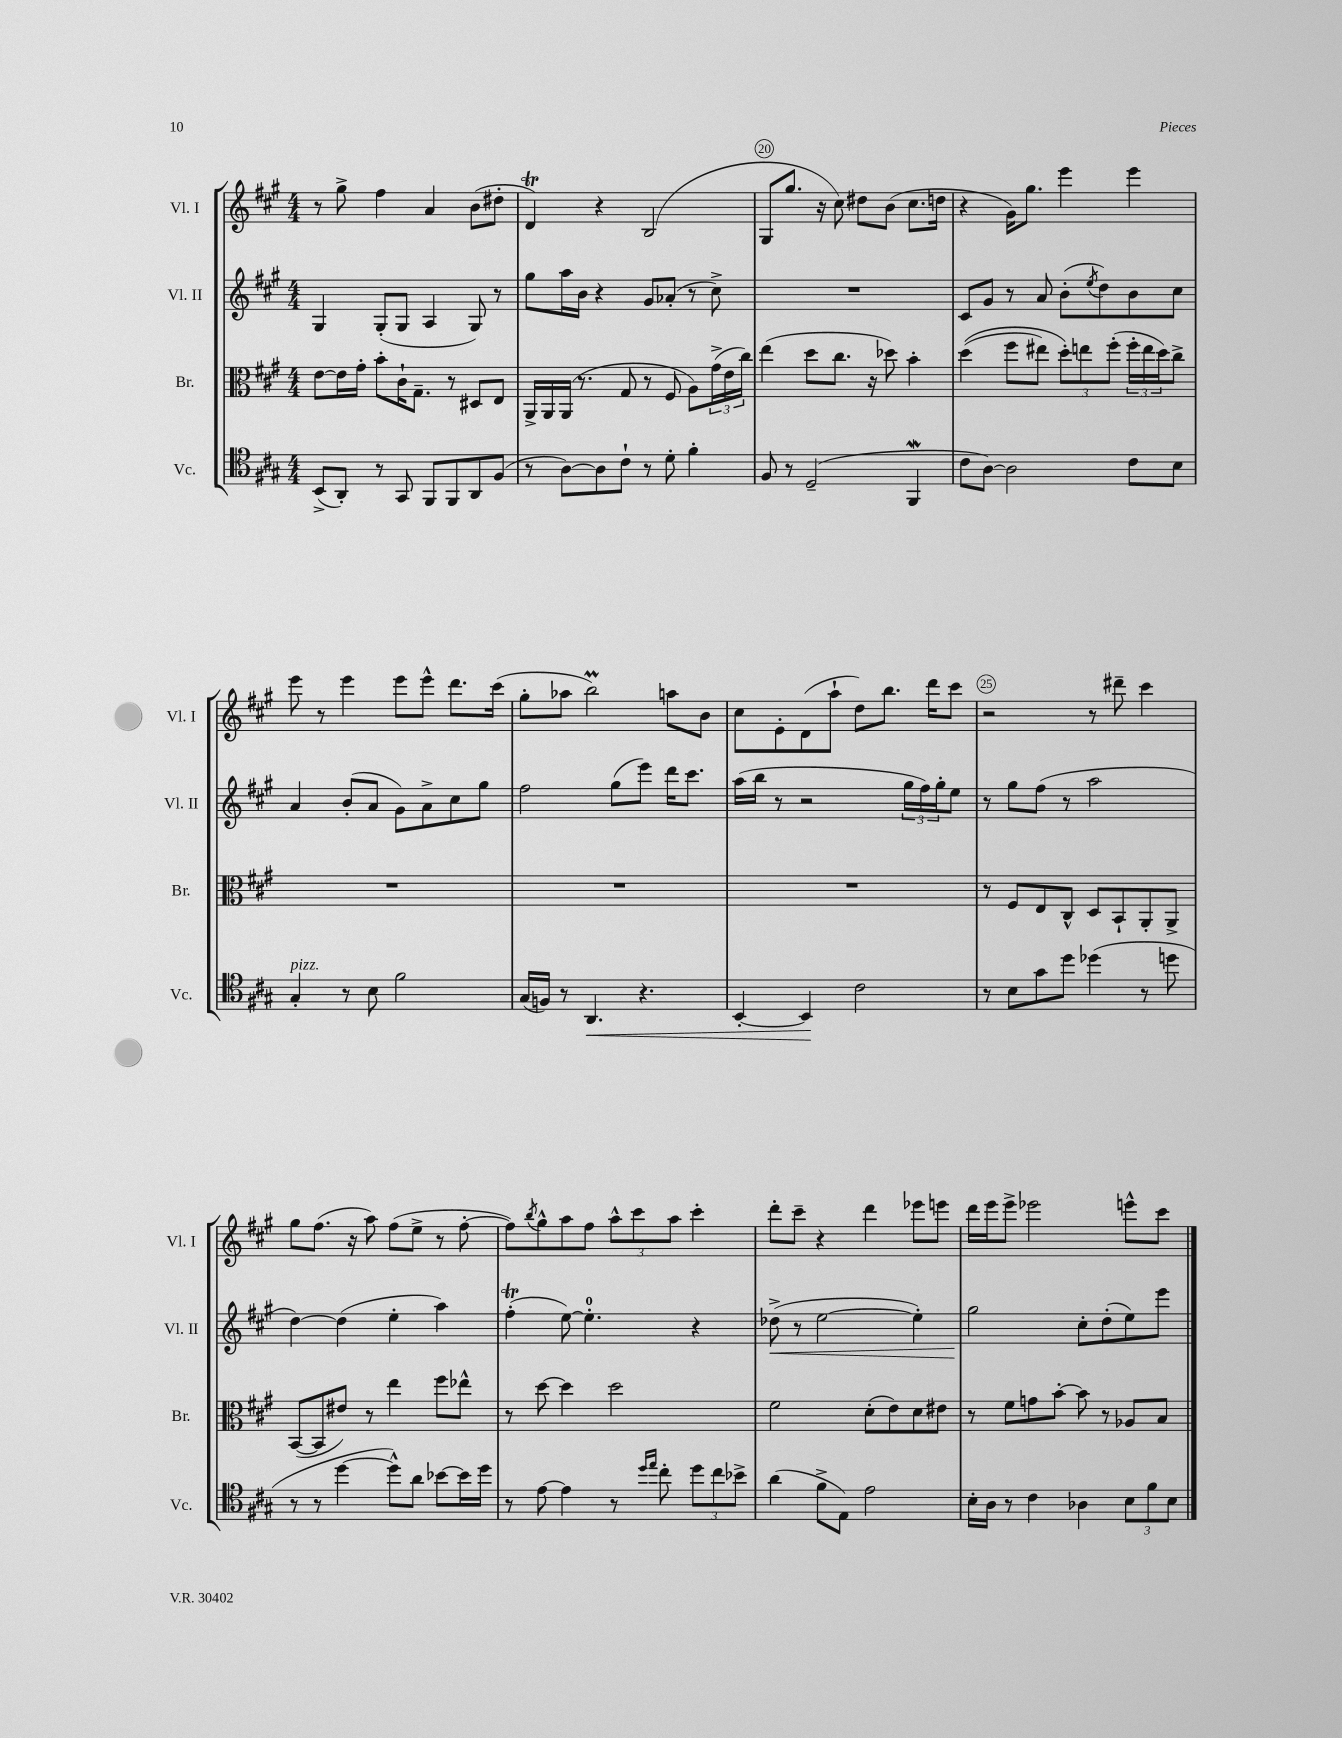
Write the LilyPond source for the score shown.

<<
\new StaffGroup <<
\new Staff = "s0" \with { instrumentName = "Vl. I" shortInstrumentName = "Vl. I" } {
    \clef treble \key a \major \numericTimeSignature \time 4/4
    r8 gis''8-> fis''4 a'4 b'8( dis''8-. |
    d'4\trill) r4 b2( |
    gis8 gis''8. r16 cis''8) dis''8 b'8( cis''8. d''16 |
    r4 gis'16) gis''8. e'''4 e'''4 |
    e'''8 r8 e'''4 e'''8 e'''8-^ d'''8. cis'''16( |
    gis''8-. aes''8 b''2\prall) a''8 b'8 |
    cis''8 e'8-. d'8( a''8-! d''8) b''8. d'''16 cis'''8 |
    r2 r8 dis'''8-- cis'''4 |
    gis''8 fis''8.( r16 a''8) fis''8( e''8-> r8 fis''8~-. |
    fis''8) \acciaccatura { b''8 } gis''8-^ a''8 fis''8 \tuplet 3/2 { a''8-^ cis'''8 a''8 } cis'''4-. |
    d'''8-. cis'''8-- r4 d'''4 ees'''8 e'''8 |
    d'''16 e'''16 e'''8-> ees'''2 e'''8-^ cis'''8 \bar "|." |
}
\new Staff = "s1" \with { instrumentName = "Vl. II" shortInstrumentName = "Vl. II" } {
    \clef treble \key a \major \numericTimeSignature \time 4/4
    gis4 gis8-.( gis8 a4 gis8) r8 |
    gis''8 a''16 b'16 r4 gis'8 aes'8-.( r8 cis''8->) |
    R1 |
    cis'8 gis'8 r8 a'8 b'8-.( \acciaccatura { e''8 } d''8) b'8 cis''8 |
    a'4 b'8-.( a'8 gis'8) a'8-> cis''8 gis''8 |
    fis''2 gis''8( e'''8) d'''16 cis'''8. |
    a''16( b''16 r8 r2 \tuplet 3/2 { gis''16 fis''16) gis''16-. } e''8 |
    r8 gis''8 fis''8( r8 a''2 |
    d''4~) d''4( e''4-. a''4) |
    fis''4-.\trill( e''8~) e''4.-0-. r4 |
    des''8->\<( r8 e''2~ e''4-.) |
    gis''2\! cis''8-. d''8-.( e''8) e'''8 \bar "|." |
}
\new Staff = "s2" \with { instrumentName = "Br." shortInstrumentName = "Br." } {
    \clef alto \key a \major \numericTimeSignature \time 4/4
    e'8~ e'16 gis'16-. b'8-. cis'16-! gis8.-- r8 dis8 e8 |
    a,16-> a,16 a,16( r8. gis8 r8 fis8 a8) \tuplet 3/2 { gis'16->( e'16 cis''16) } |
    e''4( d''8 cis''8. r16 des''8) b'4-. |
    d''4(\( fis''8 eis''8) \tuplet 3/2 { d''8-.\) e''8 fis''8-.( } \tuplet 3/2 { fis''16-. e''16 d''16) } cis''8-> |
    R1 |
    R1 |
    R1 |
    r8 fis8 e8 cis8-^ d8 b,8-! a,8-. a,8-> |
    b,8~( b,8 eis'8) r8 e''4 fis''8 ees''8-^ |
    r8 d''8~ d''4 d''2 |
    fis'2 d'8-.( e'8) d'8 eis'8 |
    r8 fis'8 g'8 b'8~-. b'8 r8 aes8 b8 \bar "|." |
}
\new Staff = "s3" \with { instrumentName = "Vc." shortInstrumentName = "Vc." } {
    \clef tenor \key a \major \numericTimeSignature \time 4/4
    b,8->( a,8-.) r8 gis,8 fis,8 fis,8 a,8 fis8( |
    r8 a8~) a8 cis'8-! r8 d'8-. fis'4-. |
    fis8 r8 d2--( fis,4\mordent |
    cis'8 a8~) a2 cis'8 b8 |
    gis4-.^\markup { \italic "pizz." } r8 b8 fis'2 |
    gis16( f16) r8 a,4.\< r4. |
    b,4~-. b,4\! cis'2 |
    r8 b8 gis'8 d''8 des''4( r8 d''8 |
    r8 r8 d''4~ d''8-^) a'8 bes'8~ bes'16 d''16 |
    r8 e'8~ e'4 r8 \grace { d''16 e''16 } cis''8-. \tuplet 3/2 { d''8 cis''8 bes'8-> } |
    a'4( fis'8-> e8) e'2 |
    b16-. a16 r8 cis'4 aes4 \tuplet 3/2 { b8 fis'8 b8 } \bar "|." |
}
>>
>>
\layout { \context { \Score currentBarNumber = #18 \override BarNumber.break-visibility = ##(#f #t #t) barNumberVisibility = #(every-nth-bar-number-visible 5) \override BarNumber.stencil = #(make-stencil-circler 0.1 0.3 ly:text-interface::print) } }
